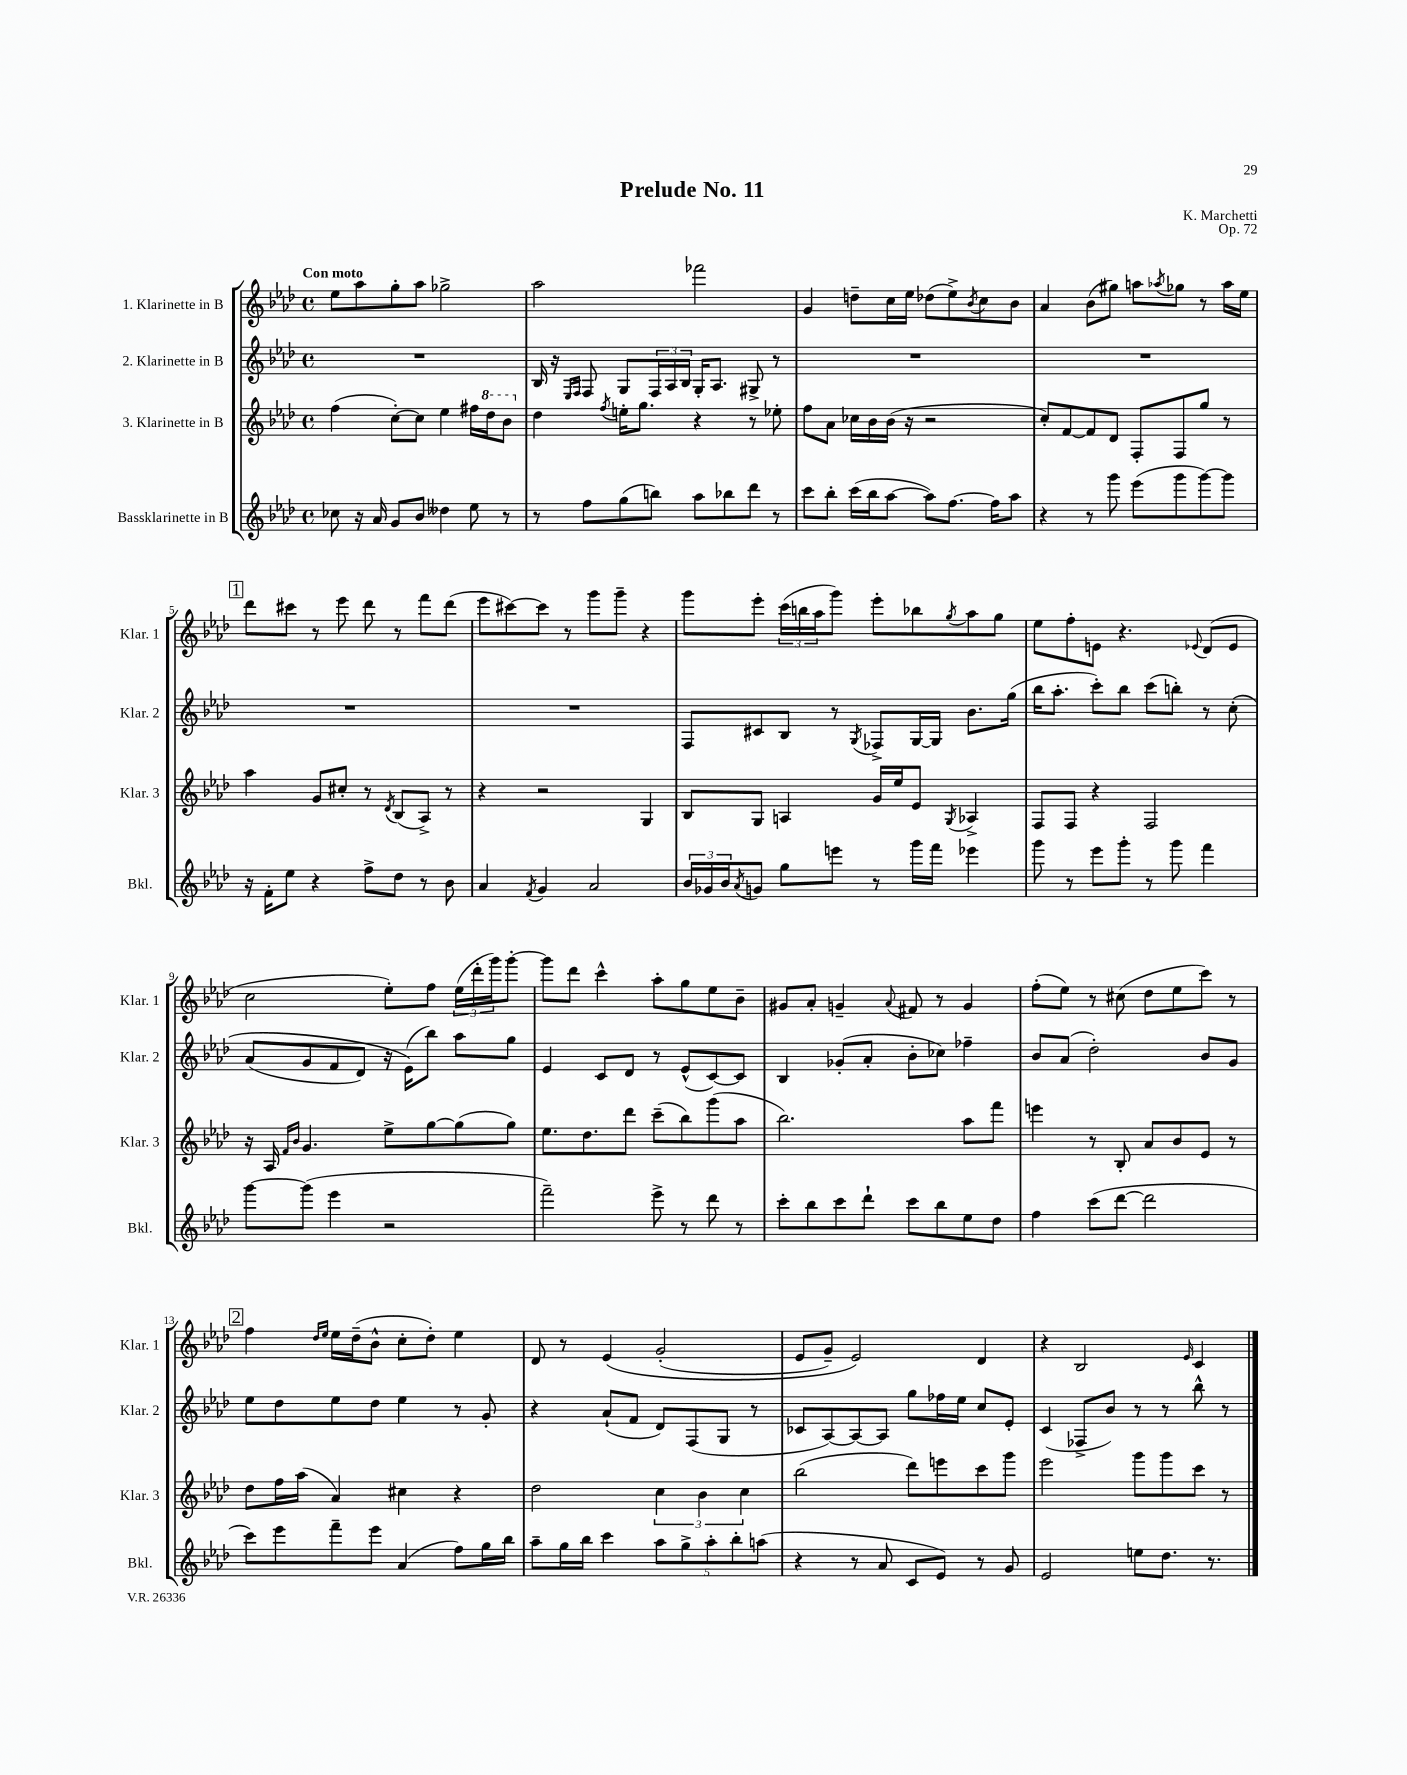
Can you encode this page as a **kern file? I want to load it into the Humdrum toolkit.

**kern	**kern	**kern	**kern
*part4	*part3	*part2	*part1
*staff4	*staff3	*staff2	*staff1
*I"Bassklarinette in B	*I"3. Klarinette in B	*I"2. Klarinette in B	*I"1. Klarinette in B
*I'Bkl.	*I'Klar. 3	*I'Klar. 2	*I'Klar. 1
*clefG2	*clefG2	*clefG2	*clefG2
*k[b-e-a-d-]	*k[b-e-a-d-]	*k[b-e-a-d-]	*k[b-e-a-d-]
*M4/4	*M4/4	*M4/4	*M4/4
*met(c)	*met(c)	*met(c)	*met(c)
=1	=1	=1	=1
!	!	!	!LO:TX:a:B:t=Con moto
8cc-X\	(4ff\	1r	8ee-\L
16r	.	.	8aa-\
16a-/	.	.	.
8g/L	[8cc'\L)	.	8gg'\
8b-/J	8cc\J]	.	8aa-\J
4dd--X\	4ee-\	.	2gg-X^\
8ee-\	16ff#X\LL	.	.
*	*8va	*	*
.	16ddd-\J	.	.
8r	8bb-\J	.	.
=2	=2	=2	=2
*	*X8va	*	*
8r	4dd-\	16B-/	2aa-\
.	.	16r	.
.	.	16qqE-/LL	.
.	.	16qqF/JJ	.
8ff\L	.	8F/	.
.	8qff/	.	.
(8gg\	16een'\KL	8G/L	.
.	8.gg\J	.	.
8bbn\J)	.	24F/L	.
.	.	24A-/	.
.	.	24B-/JJ	.
8aa-\L	4r	16G'/KL	2fff-X\
.	.	8.A-/J	.
8bb-X\	.	.	.
8ddd-\J	8r	8G#X^/	.
8r	8ee-X'\	8r	.
=3	=3	=3	=3
8ccc\L	8ff\L	1r	4g/
8bb-'\J	8a-\J	.	.
(16ccc\LL	16cc-X\LL	.	8ddn~\L
16bb-\J	16b-\	.	.
[8aa-\J	(16b-\JJ	.	16cc\L
.	16r	.	16ee-\JJ
8aa-\L])	2r	.	(8dd-X\L
[8.ff\J	.	.	8ee-^\)
.	.	.	8qb-/
.	.	.	8cc\
16ff\KL]	.	.	.
8aa-\J	.	.	8b-\J
=4	=4	=4	=4
4r	8cc'/L)	1r	4a-/
.	[8f/	.	.
8r	8f/]	.	(8b-\L
8ggg\	8d-/J	.	8gg#X\J)
(8eee-\L	8F'/L	.	8aan\L
.	.	.	8qaa-X/
8ggg\	8F/	.	8gg-X\J
[8ggg\)	8gg/J	.	8r
8ggg\J]	8r	.	16aa-\LL
.	.	.	16ee-\JJ
!!LO:LB:g=z
!!LO:REH:place=s1:t=1
=5	=5	=5	=5
16r	4aa-\	1r	8ddd-\L
16f'\KL	.	.	.
8ee-\J	.	.	8ccc#X\J
4r	8g/L	.	8r
.	8cc#X'/J	.	8eee-\
8ff^\L	8r	.	8ddd-\
.	8qd-/	.	.
8dd-\J	(8B-/L	.	8r
8r	8A-^/J)	.	8fff\L
8b-\	8r	.	(8ddd-\J
=6	=6	=6	=6
4a-/	4r	1r	8eee-\L
.	.	.	[8ccc#X\)
8qf/	.	.	.
4g/	2r	.	8ccc#\J]
.	.	.	8r
2a-/	.	.	8ggg\L
.	.	.	8ggg~\J
.	4G/	.	4r
=7	=7	=7	=7
24b-/LL	8B-/L	8F/L	8ggg\L
24g-X/	.	.	.
24b-/J	.	.	.
8qa-/	.	.	.
8gn/J	8G/J	8c#X/	8eee-'\J
8gg\L	4An/	8B-/J	(24ccc\LL
.	.	.	24bbn\
.	.	.	24aa-\J
8eeen\J	.	8r	8ggg\J)
.	.	8qG/	.
8r	16g/LL	8F-X^/L	8eee-'\L
.	16ee-/J	.	.
16ggg\LL	8e-/J	[16G/L	8bb-X\
16fff\JJ	.	16G/JJ]	.
.	8qG/	.	8qgg/
4eee-X\	4A-X^/	8.b-\L	8aa-\
.	.	.	8gg\J
.	.	(16gg\Jk	.
=8	=8	=8	=8
8ggg\	8F/L	16bb-\KL	8ee-\L
.	.	8.aa-'\J	.
8r	8F/J	.	8ff'\
8eee-\L	4r	8ccc'\L)	8en\J
8ggg'\J	.	8bb-\J	4.r
8r	2F/	(8ccc\L	.
8ggg\	.	8bbn'\J)	.
.	.	.	8qqe-X/
4fff\	.	8r	(8d-/L
.	.	(8cc'\	8e-/J
!!LO:LB:g=z
=9	=9	=9	=9
[8ggg\L	16r	(8a-/L	2cc\
.	16A-/	.	.
.	16qqf/LL	.	.
.	16qqb-/JJ	.	.
(8ggg\J]	4.g/	8g/	.
4eee-\	.	8f/	.
.	.	8d-/J)	.
2r	8ee-^\L	16r	8ee-'\L)
.	.	(16e-\KL)	.
.	[8gg\	8bb-\J)	8ff\J
.	(8gg\]	8aa-\L	(24ee-\LL
.	.	.	24ddd-'\
.	.	.	24ggg\J)
.	8gg\J)	8gg\J	[8ggg'\J
=10	=10	=10	=10
2fff~\)	8.ee-\L	4e-/	8ggg\L]
.	.	.	8ddd-\J
.	8.dd-\	.	.
.	.	8c/L	4ccc^^\
.	8ddd-\J	8d-/J	.
8eee-^\	(8ccc~\L	8r	8aa-'\L
8r	8bb-\)	(8e-^^/L	8gg\
8ddd-\	(8ggg\	[8c/)	8ee-\
8r	8aa-\J	8c/J]	8b-~\J
=11	=11	=11	=11
8ccc'\L	2.bb-\)	4B-/	8g#X/L
8bb-\	.	.	8a-'/J
8ccc\	.	(8g-X'/L	4gn~/
8ddd-`\J	.	8a-'/J	.
.	.	.	8qqa-/
8ccc\L	.	8b-'\L	8f#X/
8bb-\	.	8cc-X\J)	8r
8ee-\	8aa-\L	4ff-X~\	4g/
8dd-\J	8fff\J	.	.
=12	=12	=12	=12
4ff\	4eeen\	8b-/L	(8ff'\L
.	.	(8a-/J	8ee-\J)
(8ccc\L	8r	2dd-'\)	8r
[8ddd-\J	8B-'/	.	(8cc#X\
2ddd-\]	8a-/L	.	8dd-\L
.	8b-/	.	8ee-\
.	8e-/J	8b-/L	8ccc\J)
.	8r	8g/J	8r
!!LO:LB:g=z
!!LO:REH:place=s1:t=2
=13	=13	=13	=13
8ccc\L)	8dd-\L	8ee-\L	4ff\
8eee-\	16ff\L	8dd-\	.
.	(16aa-\JJ	.	.
.	.	.	16qqdd-/LL
.	.	.	16qqee-/JJ
8fff~\	4a-/)	8ee-\	16ee-\LL
.	.	.	(16dd-~\J
8eee-\J	.	8dd-\J	8b-^^\J
(4a-/	4cc#X\	4ee-\	8cc'\L
.	.	.	8dd-'\J)
8ff\L)	4r	8r	4ee-\
16gg\L	.	8g'/	.
16bb-\JJ	.	.	.
=14	=14	=14	=14
8aa-~\L	2dd-\	4r	8d-/
16gg\L	.	.	8r
16bb-\JJ	.	.	.
4ccc\	.	(8a-`/L	(4e-/
.	.	8f/J	.
10aa-\L	6cc\	8d-/L)	(2g'/
10gg^\	.	.	.
.	.	(8F/	.
.	6b-\	.	.
10aa-'\	.	.	.
.	.	8G/J	.
10bb-'\	.	.	.
.	6cc\	.	.
.	.	8r	.
(10aan\J	.	.	.
=15	=15	=15	=15
4r	(2bb-\	8c-X/L	8e-/L
.	.	[8A-/)	8g~/J)
8r	.	8A-/_	2e-/)
8a-/	.	8A-/J]	.
8c/L	8ddd-\L)	8gg\L	.
8e-/J)	8eeen\	16ff-X\L	.
.	.	16ee-\JJ	.
8r	8ccc\	8cc/L	4d-/
8g/	8ggg\J	8e-'/J	.
=16	=16	=16	=16
2e-/	2eee-\	(4c/	4r
.	.	8F-X^/L	2B-/
.	.	8b-/J)	.
8een\L	8ggg\L	8r	.
8.dd-\J	8ggg\	8r	.
.	.	.	16qqe-/
.	8ccc\J	8bb-^^\	4c/
8.r	.	.	.
.	8r	8r	.
==	==	==	==
*-	*-	*-	*-
